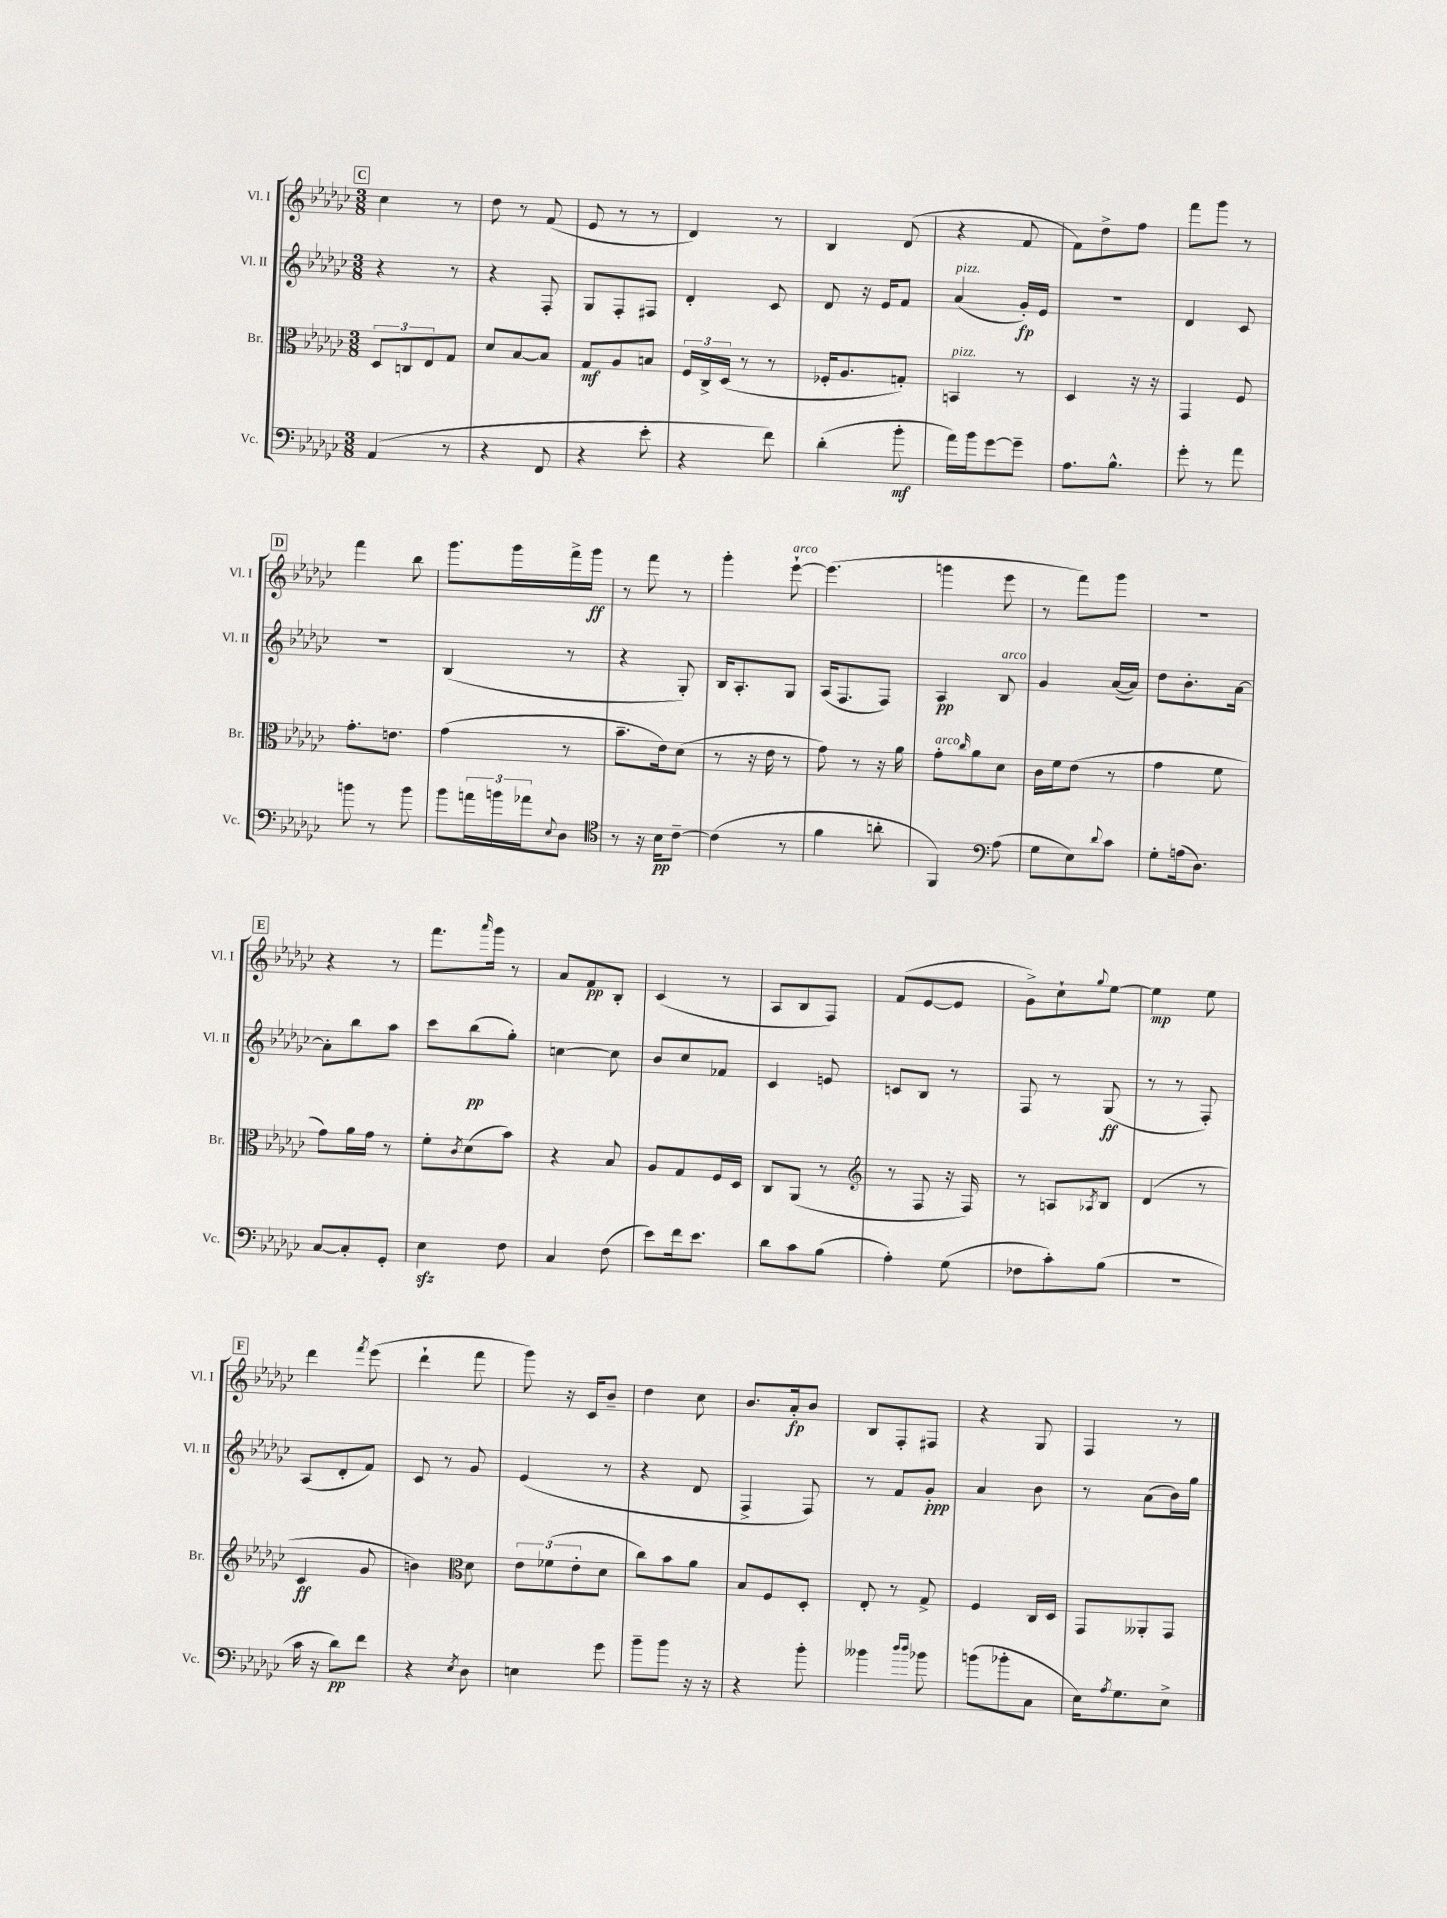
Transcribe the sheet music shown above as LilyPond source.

<<
\new StaffGroup <<
\new Staff = "s0" \with { instrumentName = "Vl. I" shortInstrumentName = "Vl. I" } {
    \clef treble \key ges \major \numericTimeSignature \time 3/8
    \mark \markup { \box "C" } ces''4 r8 |
    des''8 r8 f'8( |
    ees'8 r8 r8 |
    des'4) r8 |
    bes4 des'8( |
    r4 f'8 |
    f'8) des''8-> f''8 |
    f'''8 ges'''8 r8 |
    \mark \markup { \box "D" } f'''4 bes''8 |
    ges'''8. ges'''16 f'''16-> ges'''16\ff |
    r8 f'''8 r8 |
    ges'''4-. ees'''8~-!^\markup { \italic "arco" } |
    ees'''4.( |
    g'''4 ees'''8 |
    r8 f'''8) ges'''8 |
    R4. |
    \mark \markup { \box "E" } r4 r8 |
    f'''8. \grace { aes'''16 } ges'''16 r8 |
    aes'8 f'8\pp bes8-. |
    ces'4( r8 |
    aes8 bes8 f8) |
    f'8( ees'8~ ees'8 |
    ges'8->) ces''8-! \appoggiatura { ges''8 } ees''8~ |
    ees''4\mp ees''8 |
    \mark \markup { \box "F" } des'''4 \acciaccatura { f'''8 } ees'''8( |
    des'''4-! f'''8 |
    ges'''8) r16 ces'16 bes'8-- |
    des''4 ces''8 |
    bes'8. aes'16-.\fp bes'8 |
    bes8 f8-. fis8 |
    r4 ges8 |
    f4 r8 \bar "|." |
}
\new Staff = "s1" \with { instrumentName = "Vl. II" shortInstrumentName = "Vl. II" } {
    \clef treble \key ges \major \numericTimeSignature \time 3/8
    \mark \markup { \box "C" } r4 r8 |
    r4 f8-. |
    ges8 f8-. fis8 |
    des'4-. ces'8 |
    des'8 r16 ees'16 f'8 |
    aes'4^\markup { \italic "pizz." }( ges'16-.\fp) ees'16 |
    R4. |
    des'4 ces'8 |
    \mark \markup { \box "D" } R4. |
    bes4( r8 |
    r4 ges8-.) |
    bes16 aes8.-. ges8 |
    aes16( f8. f8) |
    aes4\pp bes8^\markup { \italic "arco" } |
    ges'4 aes'16~( aes'16) |
    des''8 bes'8.-. aes'16~ |
    \mark \markup { \box "E" } aes'8-. bes''8 aes''8 |
    ces'''8 bes''8\pp( ges''8-.) |
    c''4~ c''8 |
    bes'8 ces''8 fes'8 |
    ces'4 e'8 |
    c'8 bes8 r8 |
    f8 r8 ges8\ff( |
    r8 r8 f8-.) |
    \mark \markup { \box "F" } aes8( des'8-. f'8) |
    ces'8 r8 ges'8 |
    ees'4( r8 |
    r4 des'8 |
    f4-> f8) |
    r8 f'8 ges'8-.\ppp |
    aes'4 bes'8 |
    r8 aes'8( bes'16) ges''16 \bar "|." |
}
\new Staff = "s2" \with { instrumentName = "Br." shortInstrumentName = "Br." } {
    \clef alto \key ges \major \numericTimeSignature \time 3/8
    \mark \markup { \box "C" } \tuplet 3/2 { des8 c8 ees8 } ges8 |
    des'8 bes8~ bes8 |
    ges8\mf aes8 b8 |
    \tuplet 3/2 { f16 ces16-> des16( } r8 r8 |
    fes16-. aes8. g8-.) |
    b,4^\markup { \italic "pizz." } r8 |
    des4 r16 r16 |
    ges,4 f8 |
    \mark \markup { \box "D" } ges'8.-. e'8. |
    ges'4( r8 |
    bes'8.-- ees'16) des'8( |
    r8 r16 ees'16 r8 |
    ges'8) r8 r16 aes'16 |
    ges'8-.^\markup { \italic "arco" } \grace { ces''16 } aes'8 des'8 |
    ces'16 f'16 ees'8( r8 |
    ges'4 f'8 |
    \mark \markup { \box "E" } ges'8) aes'16 ges'16 r8 |
    f'8-. \acciaccatura { ces'8 } des'8( bes'8) |
    r4 bes8 |
    aes8 ges8 f16 des16 |
    ces8 aes,8( r8 |
    \clef treble r8 f8 r16 f16) |
    r8 a8 \acciaccatura { aes8 } bes8 |
    des'4( r8 |
    \mark \markup { \box "F" } ces'4\ff ges'8 |
    b'4) \clef alto des'8 |
    \tuplet 3/2 { ees'8 fes'8( ees'8-. } des'8 |
    ces''8) bes'8 aes'8 |
    bes8 f8 des8-. |
    ees8-. r8 ges8-> |
    f4 ces16 des16 |
    ges,8 aeses,8-. ges,8 \bar "|." |
}
\new Staff = "s3" \with { instrumentName = "Vc." shortInstrumentName = "Vc." } {
    \clef bass \key ges \major \numericTimeSignature \time 3/8
    \mark \markup { \box "C" } aes,4( r8 |
    r4 f,8 |
    r4 ees'8-. |
    r4 f'8) |
    des'4-.( bes'8-.\mf |
    aes'16) bes'16 ges'8~ ges'8-- |
    aes8. bes8.-^ |
    ges'8-. r8 aes'8 |
    \mark \markup { \box "D" } b'8 r8 b'8 |
    bes'8 \tuplet 3/2 { a'16 b'16 aes'16 } \appoggiatura { ees8 } des8 |
    \clef tenor r8 r16 bes16\pp ces'8~-- |
    ces'4( r8 |
    f'4 a'8-. |
    f,4) \clef bass aes8( |
    ges8 ees8) \appoggiatura { des'8 } ces'8 |
    ges8-. a16( des8.) |
    \mark \markup { \box "E" } ces8~ ces8-. ges,8-. |
    ees4\sfz f8 |
    ces4 f8( |
    ees'8) f'16 ees'8. |
    des'8 ces'8 bes8( |
    aes4-.) ges8( |
    fes8 ces'8-.) bes8( |
    R4. |
    \mark \markup { \box "F" } ces'16 r16 des'8\pp) f'8 |
    r4 \acciaccatura { ees8 } des8 |
    e4 ges'8 |
    bes'8-- bes'8 r16 r16 |
    r4 bes'8-. |
    beses'4 \grace { des''16 des''16 } bes'8 |
    b'8( bes'8-. ces8 |
    ees16) \acciaccatura { aes8 } ges8. ees8-> \bar "|." |
}
>>
>>
